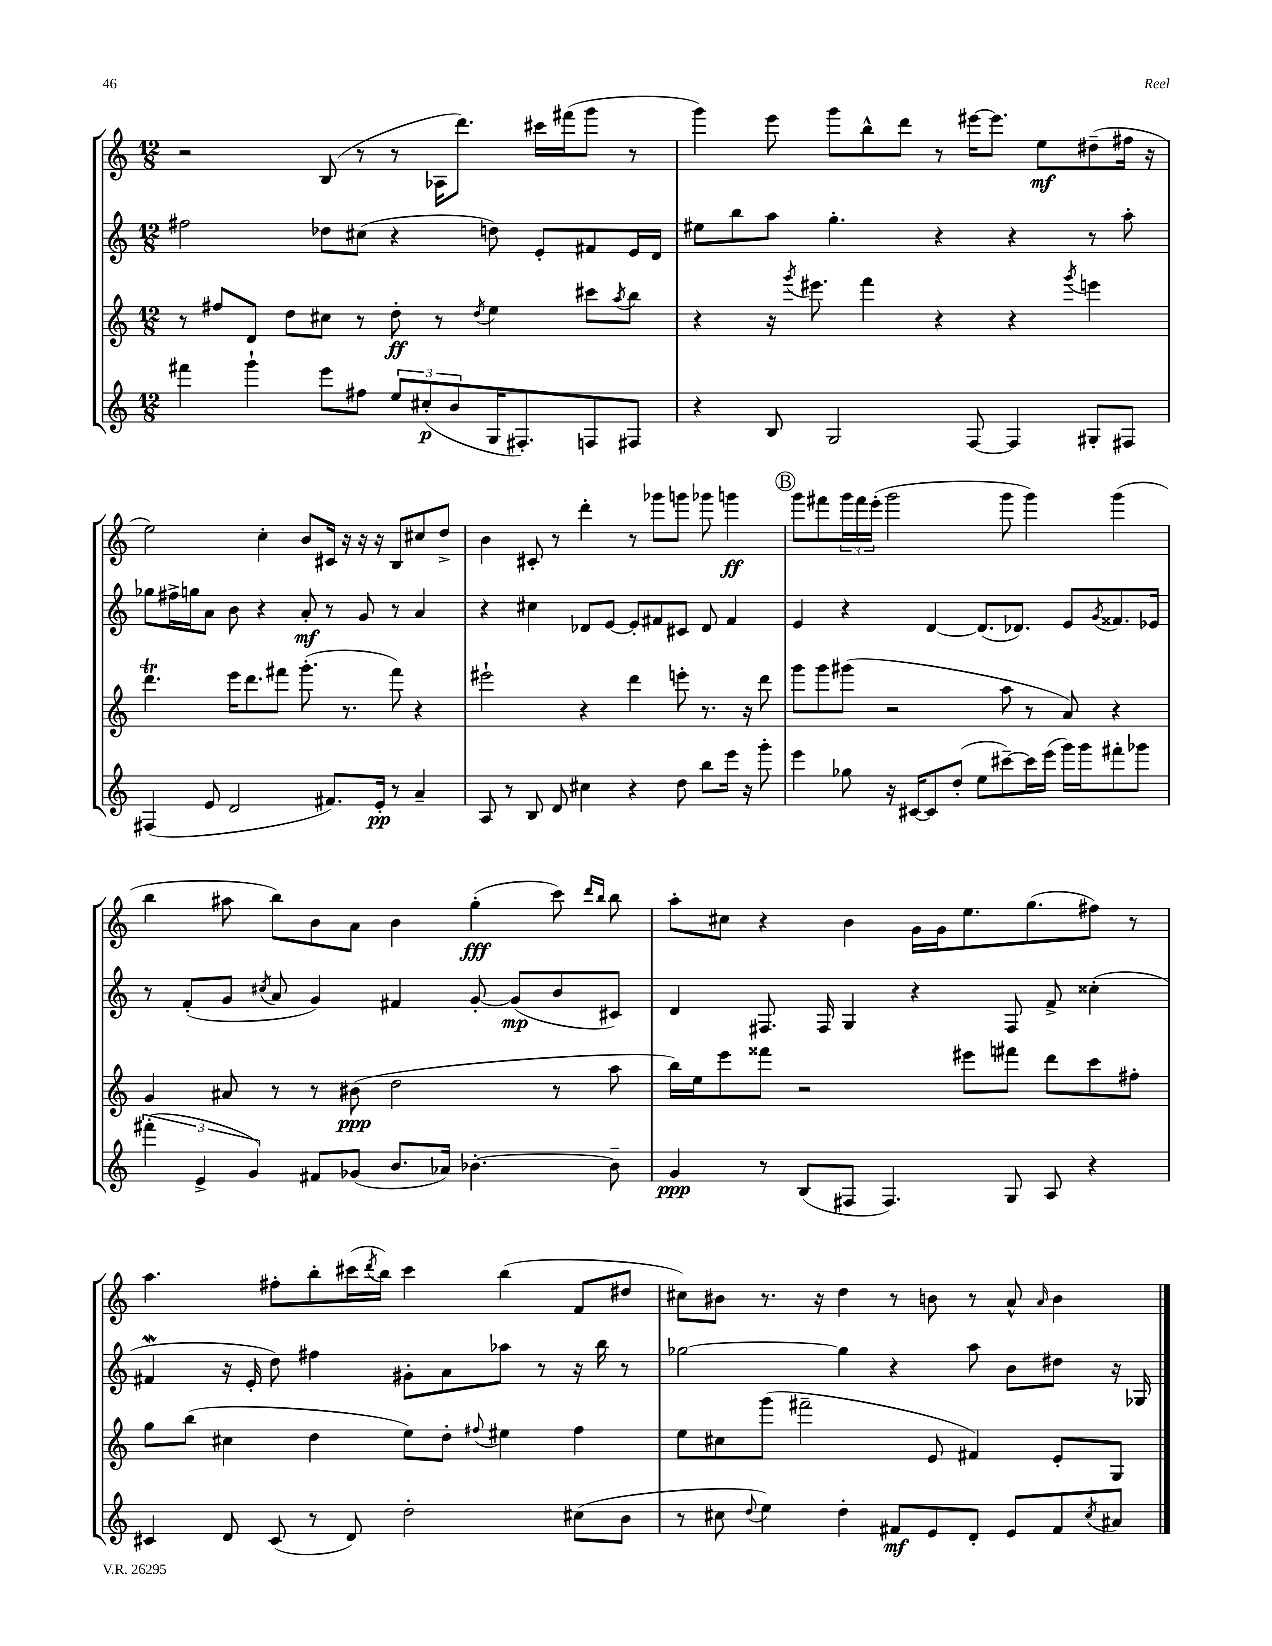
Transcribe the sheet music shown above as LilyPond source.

<<
\new StaffGroup <<
\new Staff = "s0" {
    \clef treble \key c \major \numericTimeSignature \time 12/8
    r2 b8( r8 r8 aes16 d'''8.) cis'''16 fis'''16( g'''8 r8 |
    g'''4) e'''8 g'''8 b''8-^ d'''8 r8 eis'''16~ eis'''8. e''8\mf dis''8--( fis''16 r16 |
    e''2) c''4-. b'8 cis'16 r16 r16 r16 b8 cis''8 d''8-> |
    b'4 cis'8-. r8 d'''4-. r8 ges'''8 g'''8 ges'''8 g'''4\ff |
    \mark \markup { \circle "B" } g'''8 fis'''8 \tuplet 3/2 { g'''16 fis'''16 e'''16-.( } g'''2 g'''8 g'''4) g'''4( |
    b''4 ais''8 b''8) b'8 a'8 b'4 g''4-.\fff( c'''8) \grace { d'''16 b''16 } b''8 |
    a''8-. cis''8 r4 b'4 g'16 g'16 e''8. g''8.( fis''8) r8 |
    a''4. fis''8-. b''8-. cis'''16( \acciaccatura { d'''8 } b''16) cis'''4 b''4( f'8 dis''8 |
    cis''8) bis'8 r8. r16 d''4 r8 b'8 r8 a'8-^ \grace { a'16 } b'4 \bar "|." |
}
\new Staff = "s1" {
    \clef treble \key c \major \numericTimeSignature \time 12/8
    fis''2 des''8 cis''8( r4 d''8) e'8-. fis'8 e'16 d'16 |
    eis''8 b''8 a''8 g''4.-. r4 r4 r8 a''8-. |
    ges''8 fis''16-> g''16 a'8 b'8 r4 a'8-.\mf r8 g'8 r8 a'4 |
    r4 cis''4 des'8 e'8~ e'8-. fis'8 cis'8 des'8 fis'4 |
    \mark \markup { \circle "B" } e'4 r4 d'4~ d'8.( des'8.) e'8 \acciaccatura { g'8 } fisis'8. ees'16 |
    r8 f'8-.( g'8 \acciaccatura { cis''8 } a'8 g'4) fis'4 g'8~-. g'8\mp( b'8 cis'8) |
    d'4 fis8. fis16 g4 r4 fis8 f'8-> cisis''4-.( |
    fis'4\mordent r16 e'16-. d''8) fis''4 gis'8-. a'8 aes''8 r8 r16 b''16 r8 |
    ges''2~ ges''4 r4 a''8 b'8 dis''8 r16 ges16 \bar "|." |
}
\new Staff = "s2" {
    \clef treble \key c \major \numericTimeSignature \time 12/8
    r8 fis''8 d'8 d''8 cis''8 r8 d''8-.\ff r8 \acciaccatura { d''8 } e''4 cis'''8 \acciaccatura { a''8 } b''8 |
    r4 r16 \acciaccatura { g'''8 } eis'''8. f'''4 r4 r4 \acciaccatura { g'''8 } e'''4 |
    d'''4.\trill e'''16 d'''8. fis'''8 g'''8.-.( r8. fis'''8) r4 |
    eis'''2-! r4 d'''4 e'''8-. r8. r16 d'''8 |
    \mark \markup { \circle "B" } g'''8 g'''8 gis'''8( r2 a''8 r8 a'8) r4 |
    g'4 ais'8 r8 r8 bis'8\ppp( d''2 r8 a''8 |
    b''16) e''16 e'''8 fisis'''8 r2 eis'''8 fis'''8 d'''8 c'''8 fis''8-. |
    g''8 b''8( cis''4 d''4 e''8) d''8-. \appoggiatura { fis''8 } eis''4 fis''4 |
    e''8 cis''8 g'''8( fis'''2-- e'8 fis'4) e'8-. g8 \bar "|." |
}
\new Staff = "s3" {
    \clef treble \key c \major \numericTimeSignature \time 12/8
    fis'''4 g'''4-! e'''8 fis''8 \tuplet 3/2 { e''8 cis''8-.\p( b'8 } g16 fis8.-.) f8 fis8 |
    r4 b8 g2 f8~ f4 gis8-. fis8 |
    fis4( e'8 d'2 fis'8.) e'16-.\pp r8 a'4-- |
    a8 r8 b8 d'8 cis''4 r4 d''8 b''8 e'''16 r16 g'''8-. |
    \mark \markup { \circle "B" } e'''4 ges''8 r16 cis'16~ cis'8 d''8-.( e''8 cis'''8~--) cis'''16 e'''16( g'''16) g'''16 fis'''8-. ges'''8 |
    \tuplet 3/2 { fis'''4-.( e'4-> g'4) } fis'8 ges'8( b'8. aes'16) bes'4.~-. bes'8-- |
    g'4\ppp r8 b8( fis8 fis4.) g8 a8 r4 |
    cis'4 d'8 cis'8( r8 d'8) d''2-. cis''8( b'8 |
    r8 cis''8 \appoggiatura { d''8 } e''4) d''4-. fis'8\mf e'8 d'8-. e'8 fis'8 \acciaccatura { cis''8 } ais'8 \bar "|." |
}
>>
>>
\layout { \context { \Score \remove "Bar_number_engraver" } }
